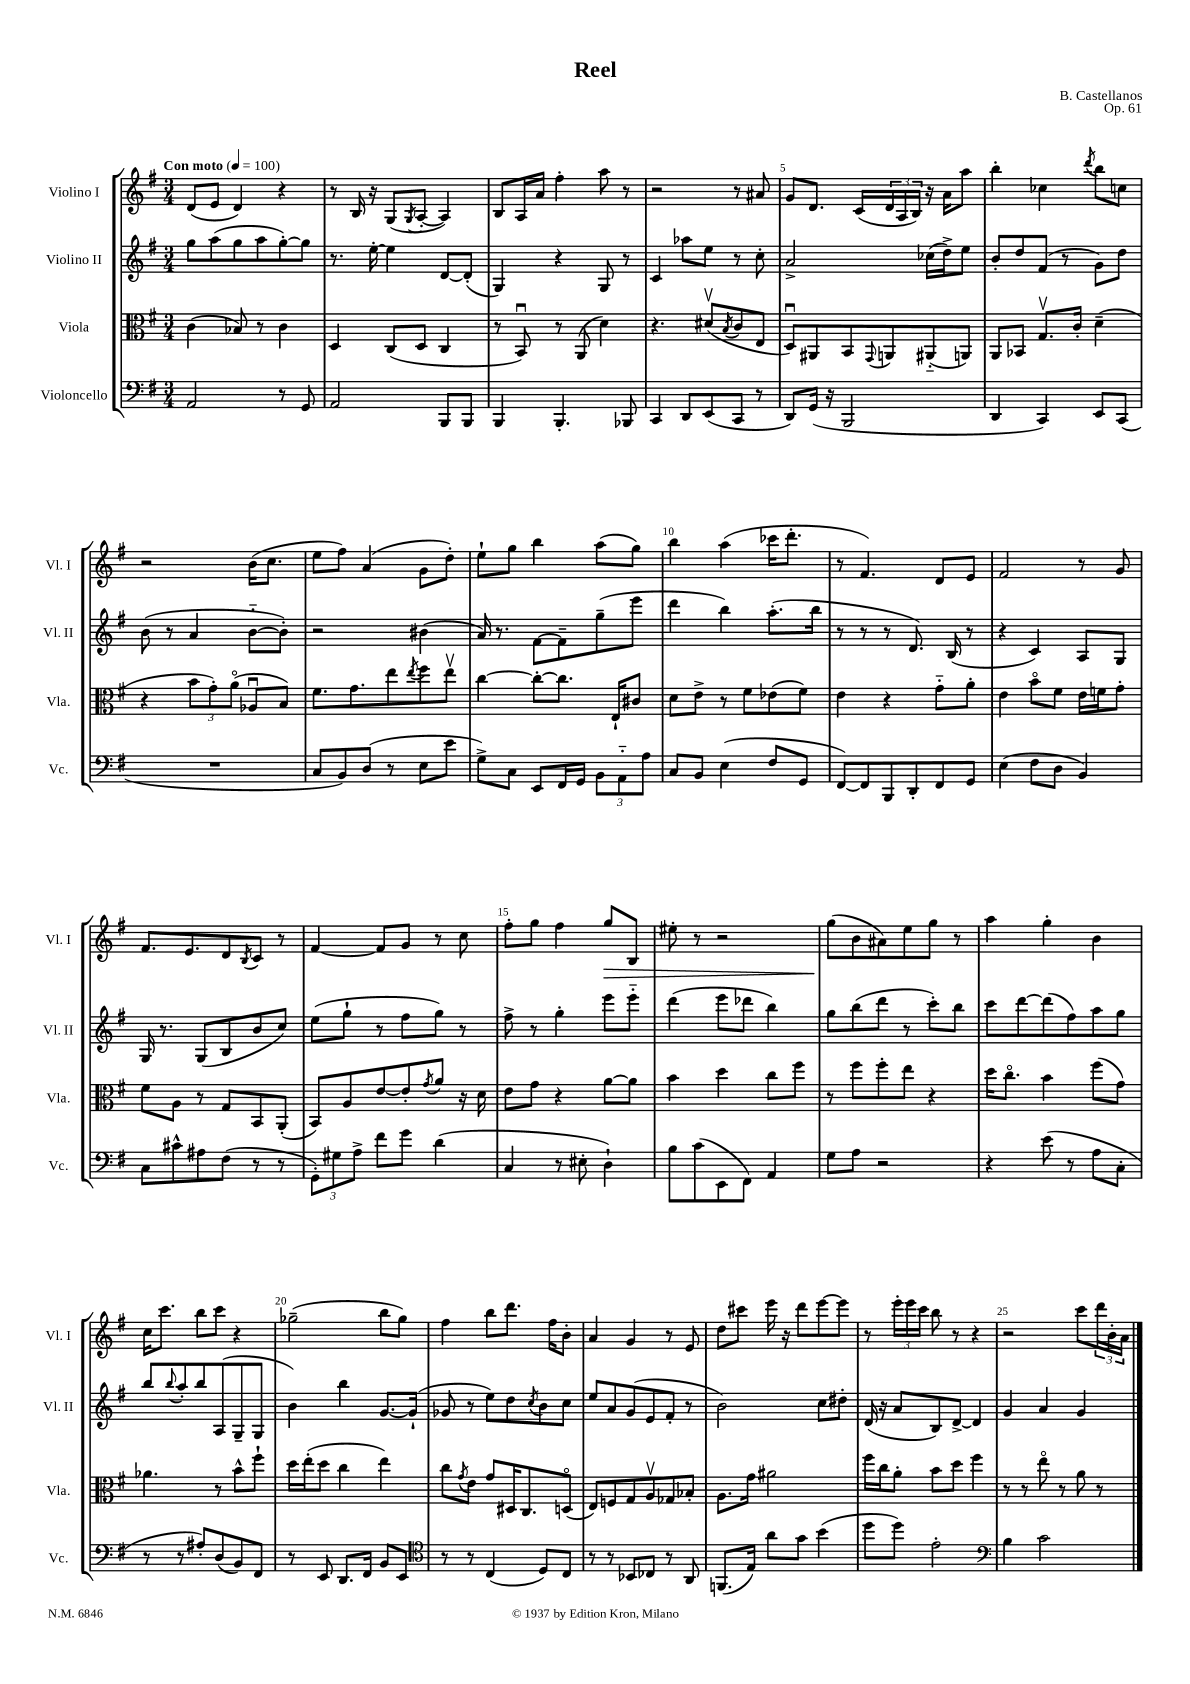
\header { title = "Reel" composer = "B. Castellanos" opus = "Op. 61" }
<<
\new StaffGroup <<
\new Staff = "s0" \with { instrumentName = "Violino I" shortInstrumentName = "Vl. I" } {
    \clef treble \key g \major \numericTimeSignature \time 3/4 \tempo "Con moto" 4 = 100
    d'8( e'8 d'4) r4 |
    r8 b16 r16 g8( \acciaccatura { g8 } a8~-. a4) |
    b8 a16 a'16 fis''4-. a''8 r8 |
    r2 r8 ais'8 |
    g'8 d'8. c'16( \tuplet 3/2 { d'16 a16 b16) } r16 a'16 a''8 |
    b''4-. ces''4 \acciaccatura { d'''8 } b''8 c''8 |
    r2 b'16( c''8. |
    e''8 fis''8) a'4( g'8 d''8-.) |
    e''8-! g''8 b''4 a''8( g''8) |
    b''4 a''4( ces'''16 d'''8.-. |
    r8 fis'4.) d'8 e'8 |
    fis'2 r8 g'8 |
    fis'8. e'8. d'8 \acciaccatura { b8 } c'8 r8 |
    fis'4~ fis'8 g'8 r8 c''8 |
    fis''8-. g''8 fis''4 g''8\> b8 |
    eis''8-. r8 r2 |
    g''8\!( b'8 ais'8) e''8 g''8 r8 |
    a''4 g''4-. b'4 |
    c''16 c'''8. b''8 c'''8 r4 |
    ges''2--( b''8 ges''8) |
    fis''4 b''8 d'''8. fis''16 b'8-. |
    a'4 g'4 r8 e'8 |
    d''8 cis'''8 e'''16 r16 d'''8 e'''8~ e'''8 |
    r8 \tuplet 3/2 { e'''16-. e'''16 c'''16 } b''8 r8 r4 |
    r2 c'''8 \tuplet 3/2 { d'''16 b'16-. a'16 } \bar "|." |
}
\new Staff = "s1" \with { instrumentName = "Violino II" shortInstrumentName = "Vl. II" } {
    \clef treble \key g \major \numericTimeSignature \time 3/4
    g''8 a''8( g''8 a''8 g''8~-.) g''8 |
    r8. e''16~-. e''4 d'8~ d'8-.( |
    g4) r4 g8 r8 |
    c'4 aes''8 e''8 r8 c''8-. |
    a'2-> ces''16( d''16->) e''8 |
    b'8-. d''8 fis'8( r8 g'8) d''8 |
    b'8( r8 a'4 b'8~-_ b'8-.) |
    r2 bis'4( |
    a'16) r8. fis'8~ fis'8-- g''8--( e'''8 |
    d'''4 b''4) a''8.-.( b''16 |
    r8 r8 r8 d'8.) b16( r8 |
    r4 c'4) a8 g8 |
    g16 r8. g8( b8 b'8 c''8) |
    e''8( g''8-! r8 fis''8 g''8) r8 |
    fis''8-> r8 g''4-. e'''8 e'''8-_ |
    d'''4( e'''8 des'''8 b''4) |
    g''8 b''8( d'''8 r8 c'''8-.) b''8 |
    c'''8 d'''8~ d'''8( fis''8) a''8 g''8 |
    b''8 \appoggiatura { b''8 } a''8-. b''8 a8( g8-- g8 |
    b'4) b''4 g'8.~ g'16-!( |
    ges'8 r8 e''8) d''8 \acciaccatura { c''8 } b'8 c''8 |
    e''8 a'8 g'8( e'8 fis'8-. r8 |
    b'2) c''8 dis''8-. |
    d'16( r16 a'8 b8) d'8~-> d'4 |
    g'4 a'4 g'4 \bar "|." |
}
\new Staff = "s2" \with { instrumentName = "Viola" shortInstrumentName = "Vla." } {
    \clef alto \key g \major \numericTimeSignature \time 3/4
    c'4( bes8) r8 c'4 |
    d4 c8( d8 c4 |
    r8 b,8\downbow) r8 a,8( d'4) |
    r4. dis'8\upbow( \acciaccatura { b8 } c'8 e8 |
    d8\downbow) ais,8 b,8 \appoggiatura { g,8 } a,8 ais,8-_( a,8) |
    a,8 bes,8 g8.\upbow c'16-. d'4--( |
    r4 \tuplet 3/2 { b'8 g'8-.) a'8\flageolet( } aes8\downbow b8) |
    fis'8. g'8. e''8 \acciaccatura { e''8 } fis''8 e''8\upbow |
    c''4~ c''8~-. c''8. e16-! cis'8 |
    d'8 e'8-> r8 fis'8 ees'8( fis'8) |
    e'4 r4 g'8-_ a'8-. |
    e'4 b'8\flageolet fis'8 e'16 f'16 g'8-. |
    fis'8 a8 r8 g8 b,8 a,8-.( |
    b,8) a8 e'8~ e'8-. \acciaccatura { g'8 } a'8 r16 d'16 |
    e'8 g'8 r4 a'8~ a'8 |
    b'4 d''4 c''8 fis''8 |
    r8 fis''8 fis''8-. e''8 r4 |
    d''16 c''8.\flageolet b'4 fis''8( g'8) |
    aes'4. r8 b'8-^ fis''8-! |
    d''16 e''16-.( d''8 c''4 e''4) |
    c''8 \acciaccatura { g'8 } e'8 g'8 dis16 c8. d8\flageolet( |
    e8) f8 g8 a8\upbow ges8 bes8-. |
    a8. g'16 ais'2 |
    fis''16 c''16 a'8-. b'8 d''8 fis''4 |
    r8 r8 e''8\flageolet r8 a'8 r8 \bar "|." |
}
\new Staff = "s3" \with { instrumentName = "Violoncello" shortInstrumentName = "Vc." } {
    \clef bass \key g \major \numericTimeSignature \time 3/4
    a,2 r8 g,8 |
    a,2 b,,8 b,,8 |
    b,,4 b,,4.-. bes,,8 |
    c,4 d,8 e,8( c,8 r8 |
    d,8) g,16( r16 b,,2 |
    d,4 c,4) e,8 c,8( |
    R2. |
    c8 b,8) d8( r8 e8 e'8 |
    g8->) c8 e,8 fis,16 g,16 \tuplet 3/2 { b,8 a,8-_ a8 } |
    c8 b,8 e4( fis8 g,8 |
    fis,8~) fis,8 b,,8 d,8-. fis,8 g,8 |
    e4( fis8 d8 b,4) |
    c8 cis'8-^ ais8 fis8( r8 r8 |
    \tuplet 3/2 { g,8-.) gis8 a8-> } fis'8 g'8 d'4( |
    c4 r8 eis8-. d4-!) |
    b8 c'8( e,8 fis,8) a,4 |
    g8 a8 r2 |
    r4 e'8( r8 a8 c8-. |
    r8 r8 ais8-.) d8( b,8) fis,8 |
    r8 e,8 d,8. fis,16 b,8 e,8 |
    \clef tenor r8 r8 c4( d8) c8 |
    r8 r8 bes,8 ces8 r8 a,8 |
    f,8.( e16) a'8 g'8 b'4( |
    d''8 d''8) e'2-. |
    \clef bass b4 c'2 \bar "|." |
}
>>
>>
\layout { \context { \Score \override BarNumber.break-visibility = ##(#f #t #t) barNumberVisibility = #(every-nth-bar-number-visible 5) } }
